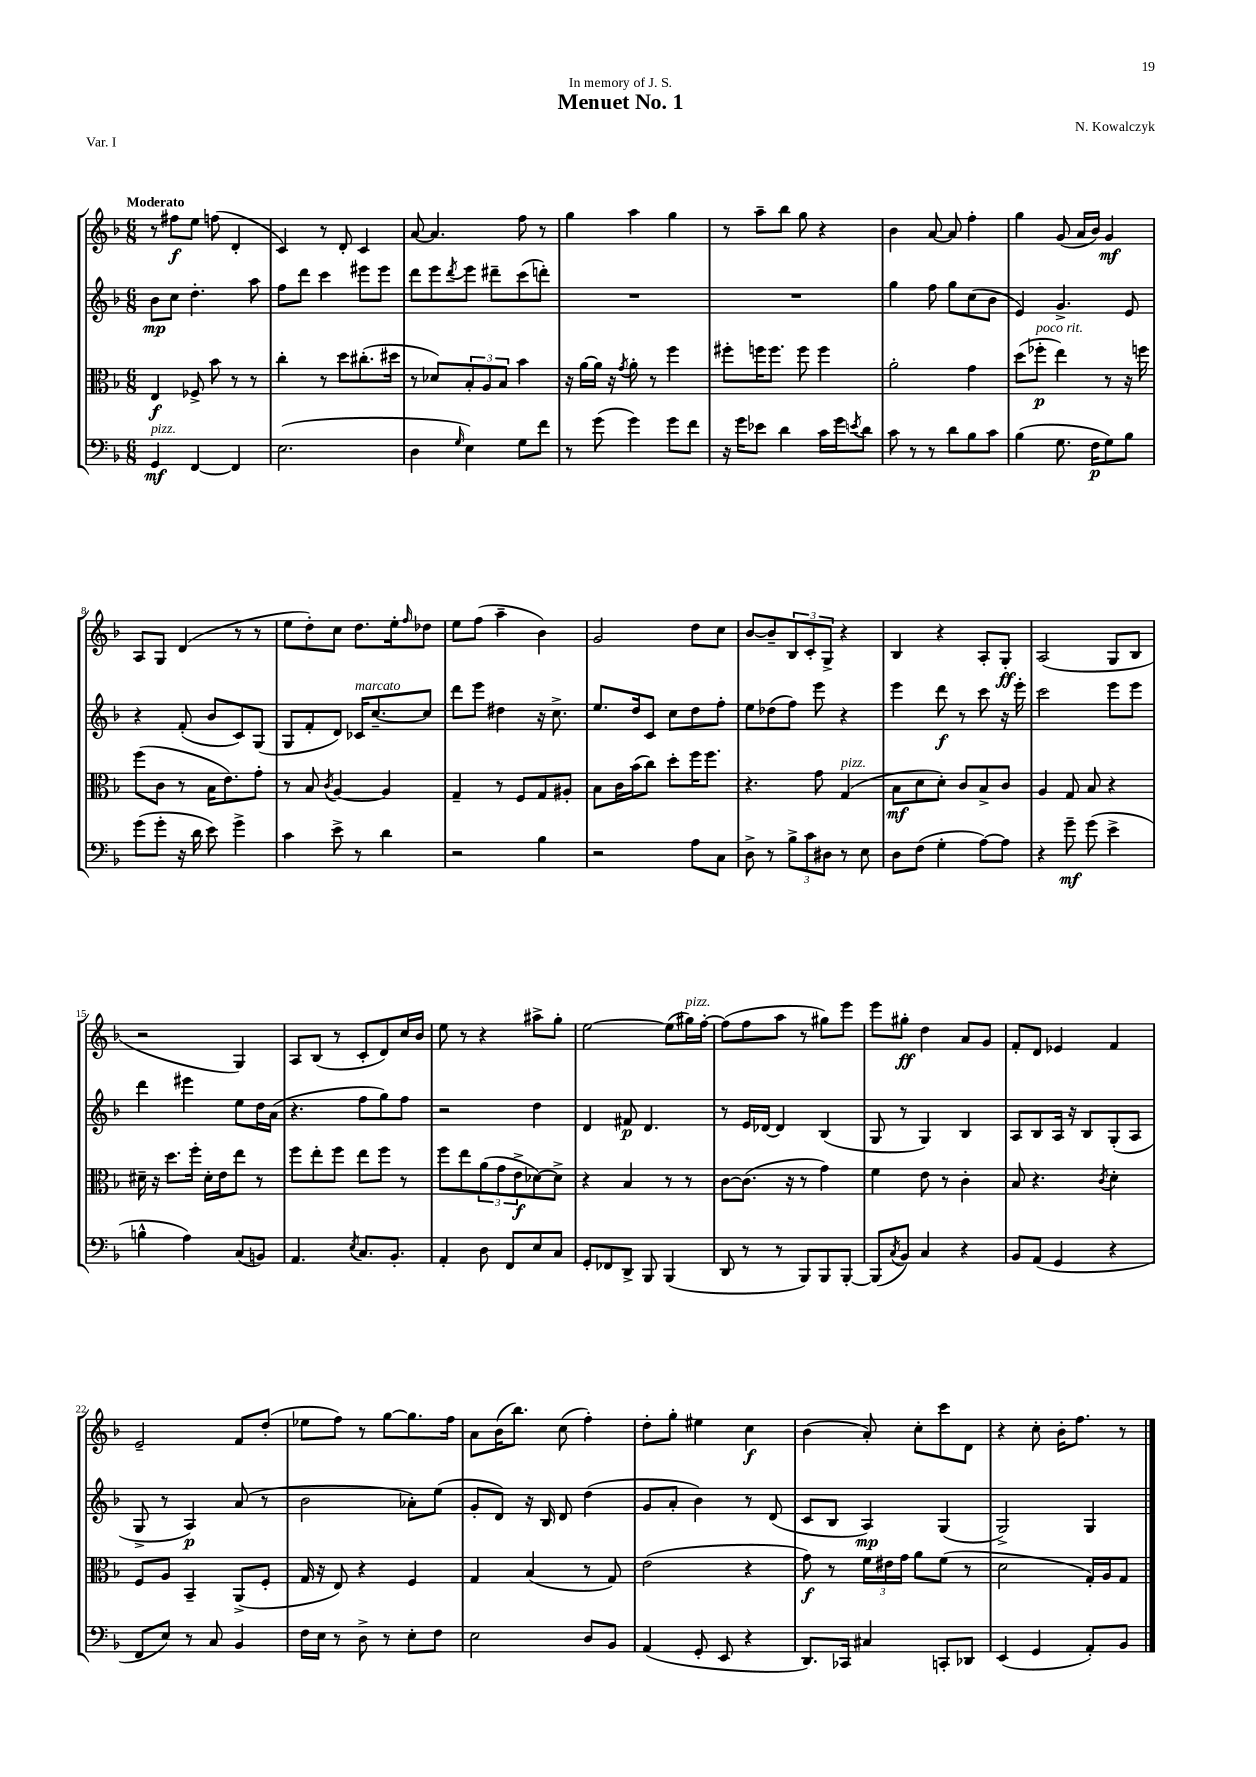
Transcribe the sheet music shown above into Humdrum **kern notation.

**kern	**kern	**kern	**kern
*staff4	*staff3	*staff2	*staff1
*clefF4	*clefC3	*clefG2	*clefG2
*k[b-]	*k[b-]	*k[b-]	*k[b-]
*M6/8	*M6/8	*M6/8	*M6/8
4GG	4E	8b-	8r
.	.	8cc	8ff#
[4FF	8F-^	4.dd'	8ee
.	8b-	.	(8ff
4FF]	8r	.	4d'
.	8r	8aa	.
=	=	=	=
(2.E	4cc'	8ff	4c)
.	.	8ddd	.
.	8r	4ccc	8r
.	8dd	.	8d'
.	(8.cc#'	8eee#	4c
.	.	8eee#	.
.	16dd#	.	.
=	=	=	=
4D	8r	8ddd	[8a
.	8d-)	8eee	4.a]
16qqG	.	8qddd	.
4E)	12B-'	8eee	.
.	12A	.	.
.	.	8ddd#~	.
.	12B-	.	.
8G	4b-	(8ccc	8ff
8f	.	8ddd')	8r
=	=	=	=
8r	16r	2.r	4gg
.	[16a	.	.
(8g	16a]	.	.
.	16r	.	.
.	8qg	.	.
4g)	8a'	.	4aa
.	8r	.	.
8g	4ff	.	4gg
8f	.	.	.
=	=	=	=
16r	8ff#'	2.r	8r
16g	.	.	.
8e-	16ff	.	8aa~
.	8.ff	.	.
4d	.	.	8bb-
.	8ff	.	8gg
16c	4ff	.	4r
16g	.	.	.
8qe	.	.	.
8d	.	.	.
=	=	=	=
8c	2a'	4gg	4b-
8r	.	.	.
8r	.	8ff	[8a
8d	.	8gg	8a]
8B-	4g	(8cc	4ff'
8c	.	8b-	.
=	=	=	=
(4B-	(8dd	4e)	4gg
.	8ff-'	.	.
8.G	4ee)	4.g^	(8g
.	.	.	16a
16F	.	.	16b-)
8G)	8r	.	4g
8B-	16r	8e	.
.	16ff	.	.
=	=	=	=
(8g	(8ff	4r	8A
8g'	8c	.	8G
16r	8r	(8f'	(4d
16d	.	.	.
8e)	16B-	8b-	.
.	8.e)	.	.
4g^	.	8c)	8r
.	8g'	(8G	8r
=	=	=	=
4c	8r	8G	8ee
.	8B-	8f'	8dd')
.	8qc	.	.
8e^	[4A	8d)	8cc
8r	.	16c-	8.dd
.	.	[8.cc~	.
4d	4A]	.	.
.	.	.	16ee'
.	.	.	16qqff
.	.	8cc]	8dd-
=	=	=	=
2r	4G~	8ddd	8ee
.	.	8eee	(8ff
.	8r	4dd#	4aa~
.	8F	.	.
4B-	8G	16r	4b-)
.	.	8.cc^	.
.	8A#'	.	.
=	=	=	=
2r	8B-	8.ee	2g
.	16c	.	.
.	(16b-	16dd	.
.	8cc)	8c	.
.	8dd'	8cc	.
8A	16ff	8dd	8dd
.	8.ff	.	.
8C	.	8ff'	8cc
=	=	=	=
8D^	4.r	8ee	[8b-
8r	.	(8dd-	8b-~]
12B-^	.	8ff)	12B-
12c	.	.	12c'
.	8g	8eee	.
12D#	.	.	12G^
8r	(4G	4r	4r
8E	.	.	.
=	=	=	=
8D	8B-	4eee	4B-
(8F	8d	.	.
4G'	8d')	8ddd	4r
.	8c	8r	.
[8A)	8B-^	8ccc	8A'
8A]	8c	16r	8G'
.	.	16eee'	.
=	=	=	=
4r	4A	2ccc	(2A
8g~	8G	.	.
(8g	8B-	.	.
4e^	4r	8eee	8G
.	.	8eee	8B-
=	=	=	=
4B^^	16d#~	4ddd	2r
.	16r	.	.
.	8.dd	.	.
4A)	.	4eee#	.
.	16ff'	.	.
.	16d#'	.	.
.	16e	.	.
(8C	8ee	8ee	4G)
8BB)	8r	16dd	.
.	.	(16a	.
=	=	=	=
4.AA	8ff	4.r	8A
.	8ee'	.	(8B-
.	8ff	.	8r
8qE	.	.	.
8.C	8ee	8ff	8c'
.	8ff	8gg)	8d)
8.BB-'	.	.	.
.	8r	8ff	16cc
.	.	.	16b-
=	=	=	=
4AA'	8ff	2r	8ee
.	8ee	.	8r
8D	(12a	.	4r
.	12g	.	.
8FF	.	.	.
.	12e^	.	.
8E	[8d-)	4dd	8aa#^
8C	8d-^]	.	8gg'
=	=	=	=
8GG'	4r	4d	[2ee
8FF-	.	.	.
8DD^	4B-	8f#	.
8BBB-	.	4.d	.
(4BBB-	8r	.	(8ee]
.	8r	.	16gg#)
.	.	.	[16ff'
=	=	=	=
8DD	[8c	8r	(8ff]
8r	(8.c]	16e	8ff
.	.	[16d-	.
8r	.	4d-]	8aa
.	16r	.	.
8BBB-)	8r	.	8r
8BBB-	4g)	(4B-	8gg#)
[8BBB-'	.	.	8eee
=	=	=	=
(8BBB-]	4f	8G	8eee
8qC	.	.	.
8BB-)	.	8r	8gg#'
4C	8e	4G)	4dd
.	8r	.	.
4r	4c'	4B-	8a
.	.	.	8g
=	=	=	=
8BB-	8B-	8A	8f'
(8AA	4.r	8B-	8d
4GG	.	16A	4e-
.	.	16r	.
.	.	8B-	.
.	8qc	.	.
4r	4d'	(8G'	4f
.	.	8A	.
=	=	=	=
8FF	8F	8G^	2e~
8E)	8A	8r	.
8r	4BB-~	4A)	.
8C	.	.	.
4BB-	(8AA^	(8a	8f
.	8F'	8r	(8dd'
=	=	=	=
16F	16G	2b-	8ee-
16E	16r	.	.
8r	8E)	.	8ff)
8D^	4r	.	8r
8r	.	.	[8gg
8E'	4F	8a-')	8.gg]
8F	.	(8ee	.
.	.	.	16ff
=	=	=	=
2E	4G	8g'	8a
.	.	8d)	(16b-
.	.	.	8.bb-)
.	(4B-	16r	.
.	.	16B-	.
.	.	8d	(8cc
8D	8r	(4dd	4ff')
8BB-	8G)	.	.
=	=	=	=
(4AA	(2e	8g	8dd'
.	.	8a'	8gg'
8GG'	.	4b-)	4ee#
8EE	.	.	.
4r	4r	8r	4cc
.	.	(8d	.
=	=	=	=
8.DD)	8g)	8c	(4b-
.	8r	8B-	.
16CC-	.	.	.
4C#	24f	4A)	8a')
.	24e#	.	.
.	24g	.	.
.	8a	.	8cc'
8CC'	(8f	(4G	8ccc
8DD-	8r	.	8d
=	=	=	=
(4EE	2d	2G^)	4r
4GG	.	.	8cc'
.	.	.	16b-'
.	.	.	8.ff
8AA')	16G')	4G	.
.	16A	.	.
8BB-	8G	.	8r
==	==	==	==
*-	*-	*-	*-
